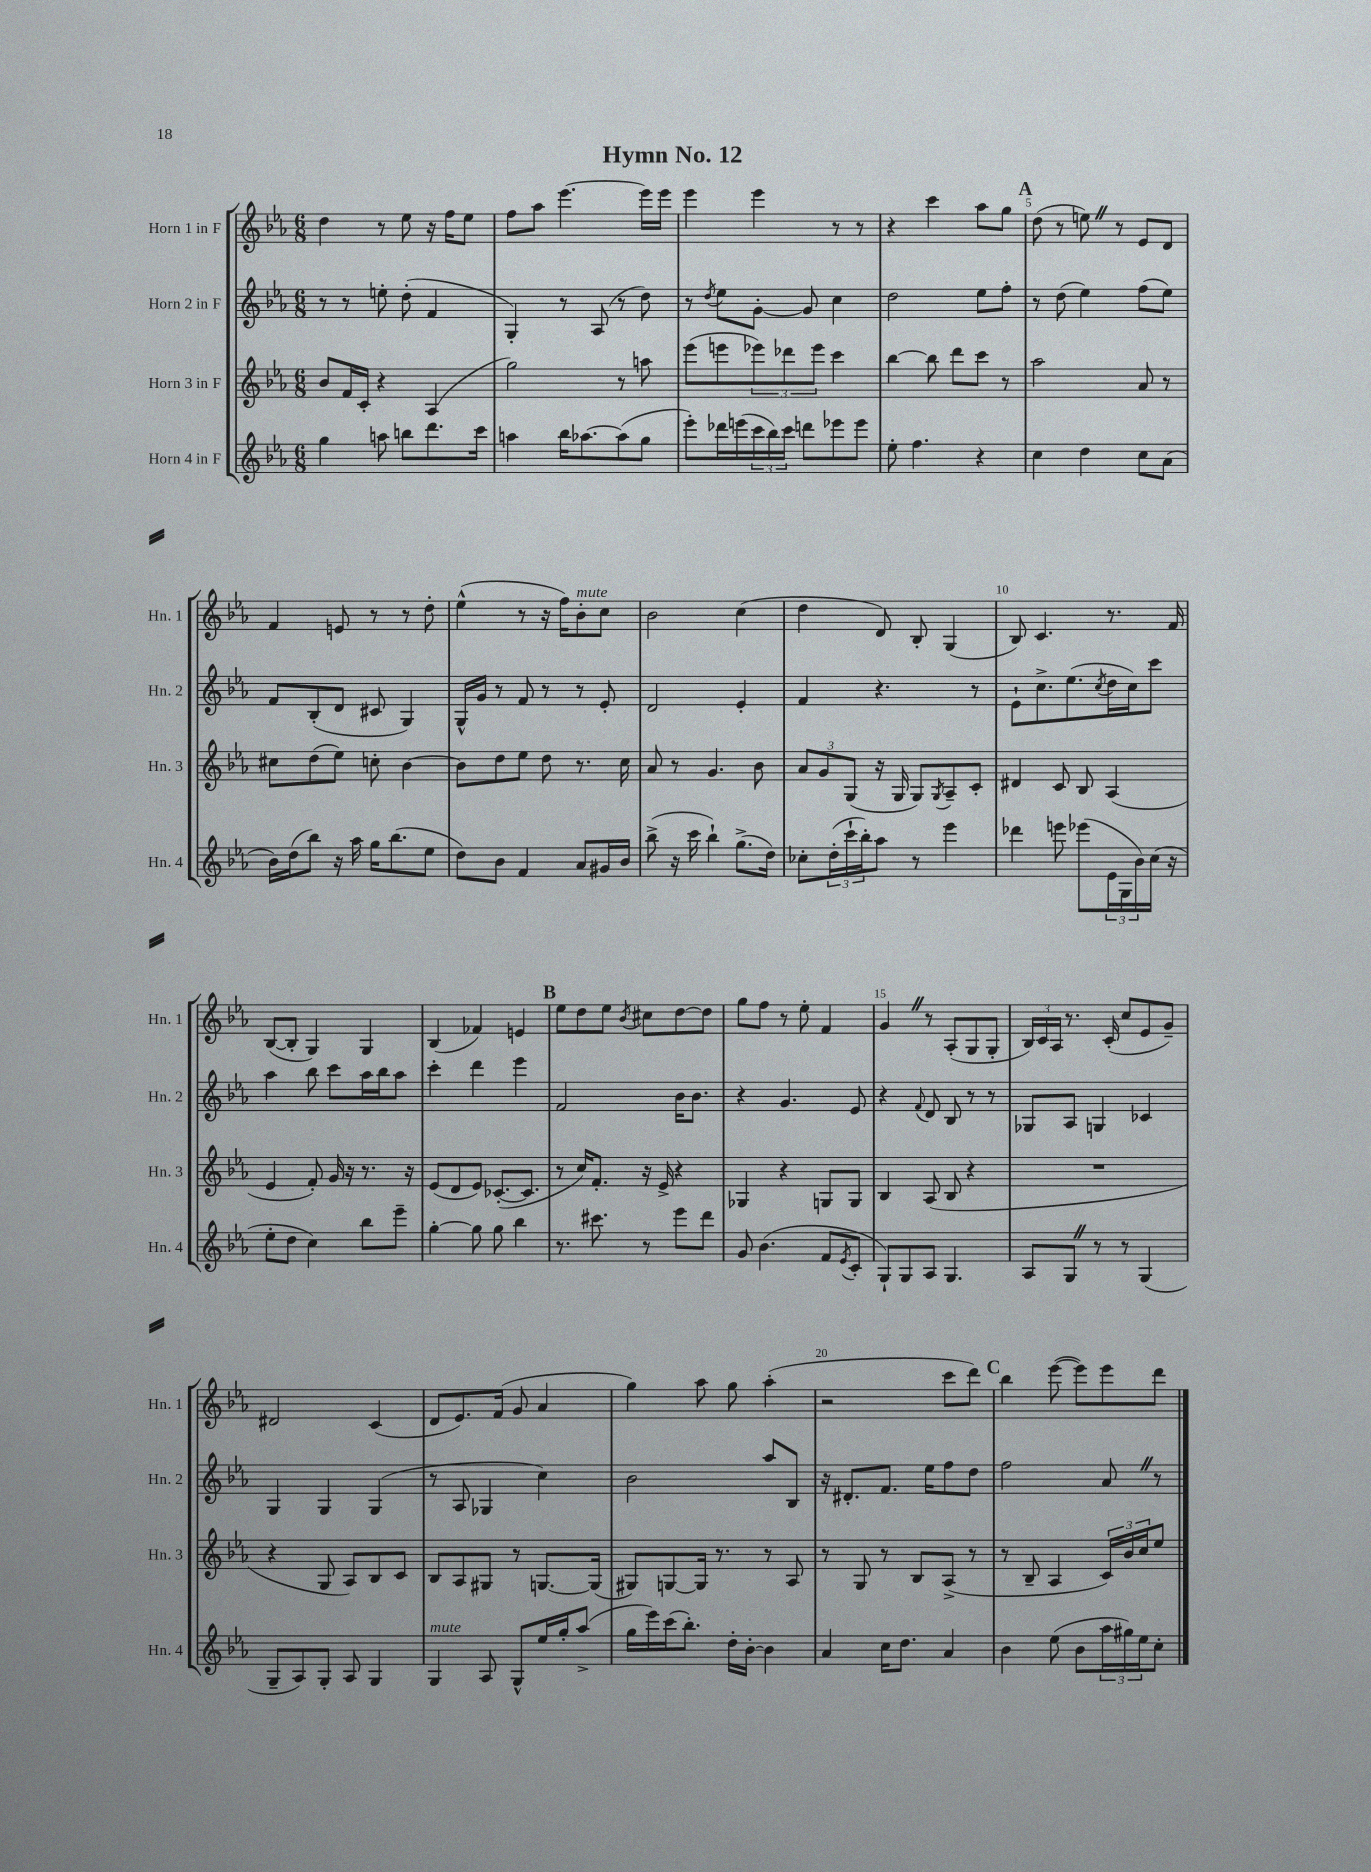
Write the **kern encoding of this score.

**kern	**kern	**kern	**kern
*part4	*part3	*part2	*part1
*staff4	*staff3	*staff2	*staff1
*I"Horn 4 in F	*I"Horn 3 in F	*I"Horn 2 in F	*I"Horn 1 in F
*I'Hn. 4	*I'Hn. 3	*I'Hn. 2	*I'Hn. 1
*clefG2	*clefG2	*clefG2	*clefG2
*k[b-e-a-]	*k[b-e-a-]	*k[b-e-a-]	*k[b-e-a-]
*M6/8	*M6/8	*M6/8	*M6/8
=1	=1	=1	=1
4gg\	8b-/L	8r	4dd\
.	16f/L	8r	.
.	16c'/JJ	.	.
8aan\	4r	8een'\	8r
8bbn\L	.	(8dd'\	8ee-\
8.ddd\	(4A-/	4f/	16r
.	.	.	16ff\KL
.	.	.	8ee-\J
16ccc\Jk	.	.	.
=2	=2	=2	=2
4aan\	2gg\)	4G'/)	8ff\L
.	.	.	8aa-\J
16bb-\KL	.	8r	[4.eee-\
[8.aa-X\	.	.	.
.	.	(8A-/	.
(8aa-\]	8r	8r	.
8gg\J	8aan\	8dd\)	16eee-\LL]
.	.	.	16eee-\JJ
=3	=3	=3	=3
8eee-'\L)	(8eee-\L	8r	4eee-\
.	.	8qdd/	.
16ddd-X\L	8eeen\	8ee-\L	.
(16eeen\	.	.	.
24ccc\	12eee-X\)	[8g'\J	4eee-\
24bb-\)	.	.	.
24ccc\JJ	12ddd-X\	.	.
8dddn\L	.	8g/]	.
.	12eee-\J	.	.
8eee-X\	4ccc\	4cc\	8r
8eee-\J	.	.	8r
=4	=4	=4	=4
8ee-'\	[4bb-\	2dd\	4r
4.ff\	.	.	.
.	8bb-\]	.	4ccc\
.	8ddd\L	.	.
4r	8ccc\J	8ee-\L	8aa-\L
.	8r	8ff'\J	8gg\J
!!LO:REH:place=s1:t=A
=5	=5	=5	=5
4cc\	2aa-\	8r	(8dd\
.	.	(8dd\	8r
4dd\	.	4ee-\)	8eenZ\)
.	.	.	8r
8cc\L	8a-/	(8ff\L	8e-/L
(8a-\J	8r	8ee-\J)	8d/J
!!LO:LB:g=z
=6	=6	=6	=6
16b-\LL)	8cc#X\L	8f/L	4f/
(16dd\J	.	.	.
8bb-\J)	(8dd\	(8B-'/	.
16r	8ee-\J)	8d/J	8en/
16aa-\	.	.	.
16gg\KL	8ccn'\	8c#X/	8r
(8.bb-\	.	.	.
.	[4b-\	4G/)	8r
8ee-\J	.	.	8dd'\
=7	=7	=7	=7
8dd\L)	8b-\L]	16G^^/LL	(4ee-^^\
.	.	16g/JJ	.
8b-\J	8dd\	8r	.
4f/	8ee-\J	8f/	8r
.	8dd\	8r	16r
.	.	.	16ff\KL)
!	!	!	!LO:TX:a:i:t=mute
8a-/L	8.r	8r	8b-'\
16g#X/L	.	8e-'/	8cc\J
16b-/JJ	16cc\	.	.
=8	=8	=8	=8
(8bb-^\	8a-/	2d/	2b-\
16r	8r	.	.
16ccc\	.	.	.
4bb-`\)	4.g/	.	.
(8.gg^\L	.	4e-'/	(4cc\
.	8b-\	.	.
16dd\Jk)	.	.	.
=9	=9	=9	=9
8cc-X'\L	12a-/L	4f/	4dd\
.	12g/	.	.
(24dd'\L	.	.	.
24ccc`\	(12G/J	.	.
24bb-'\J)	.	.	.
8aa-\J	16r	4.r	8d/)
.	16G/	.	.
8r	8G/L)	.	8B-'/
.	8qG/	.	.
4eee-\	8A-~/	.	(4G/
.	8c'/J	8r	.
=10	=10	=10	=10
4ddd-X\	4d#X/	8e-`\L	8B-/)
.	.	8.cc^\	4.c/
8eeen\	8c/	.	.
.	.	(8.ee-\	.
(8eee-X\L	8B-/	.	.
.	.	8qcc/	.
24e-\L	(4A-/	16dd\L	8.r
24G\	.	.	.
.	.	16cc\J)	.
24b-\)	.	.	.
(16cc\JJ	.	8ccc\J	.
16r	.	.	16f/
!!LO:LB:g=z
=11	=11	=11	=11
8ee-'\L	4e-/	4aa-\	([8B-/L
8dd\J	.	.	8B-'/J]
4cc\)	8f'/)	8bb-\	4G/)
.	16g/	8ccc\L	.
.	16r	.	.
8bb-\L	8.r	16aa-\L	4G/
.	.	16bb-\J	.
8eee-~\J	.	8aa-\J	.
.	16r	.	.
=12	=12	=12	=12
[4gg'\	(8e-/L	4ccc'\	(4B-/
.	8d/	.	.
8gg\]	8e-/J)	4ddd\	4f-X/)
8gg\	([8.c-X'/L	.	.
4bb-\	.	4eee-\	4en/
.	8.c-/J]	.	.
!!LO:REH:place=s1:t=B
=13	=13	=13	=13
8.r	8r	2f/	8ee-\L
.	16cc/KL)	.	8dd\
8.ccc#X\	8.f'/J	.	.
.	.	.	8ee-\J
.	.	.	8qb-/
8r	16r	.	8cc#X\L
.	16e-^/	.	.
8eee-\L	4r	16b-\KL	[8dd\
.	.	8.b-\J	.
8ddd\J	.	.	8dd\J]
=14	=14	=14	=14
8g/	4G-X/	4r	8gg\L
(4.b-\	.	.	8ff\J
.	4r	4.g/	8r
.	.	.	8ee-'\
8f/L	8Gn/L	.	4f/
8qe-/	.	.	.
8c'/J	8G/J	8e-/	.
=15	=15	=15	=15
8G`/L)	4B-/	4r	4gZ/
8G/	.	.	.
.	.	8qqf/	.
8A-/J	(8A-/	8d/	8r
4.G/	8B-/	8B-/	(8A-'/L
.	4r	8r	8G/
.	.	8r	8G'/J
=16	=16	=16	=16
8A-/L	2.r	8G-X/L	24B-/LL)
.	.	.	24c/
.	.	.	24A-/JJ
8GZ/J	.	8A-/J	8.r
8r	.	4Gn/	.
.	.	.	(16c'/
8r	.	.	8cc/L
(4G/	.	4c-X/	8e-/
.	.	.	8g~/J)
!!LO:LB:g=z
=17	=17	=17	=17
8G~/L	4r	4G/	2d#X/
8A-/)	.	.	.
8G'/J	8G/	4G/	.
8A-/	8A-/L)	.	.
4G/	8B-/	(4G/	(4c/
.	8c/J	.	.
=18	=18	=18	=18
!LO:TX:a:i:t=mute	!	!	!
4G/	8B-/L	8r	8d/L
.	8A-/	8A-/	8.e-/)
8A-/	8G#X/J	4G-X/	.
.	.	.	(16f/Jk
8G^^/L	8r	.	8g/
16ee-/L	[8.Gn/L	4cc\)	4a-/
16gg'/J	.	.	.
(8aa-^/J	.	.	.
.	(16G/Jk]	.	.
=19	=19	=19	=19
16gg\LL	8G#X/L)	2b-\	4gg\)
16eee-\)	.	.	.
(16ccc\J	[8Gn/	.	.
8.bb-'\J)	.	.	.
.	16G/Jk]	.	8aa-\
.	8.r	.	.
16dd'\LL	.	.	8gg\
[16b-'\JJ	.	.	.
4b-\]	8r	8aa-/L	(4aa-'\
.	8A-/	8B-/J	.
=20	=20	=20	=20
4a-/	8r	16r	2r
.	.	8.d#X'/L	.
.	8G/	.	.
16cc\KL	8r	8.f/J	.
8.dd\J	.	.	.
.	8B-/L	.	.
.	.	16ee-\KL	.
4a-/	(8A-^/J	8ff\	8ccc\L
.	8r	8dd\J	8ddd\J)
!!LO:REH:place=s1:t=C
=21	=21	=21	=21
4b-\	8r	2ff\	4bb-\
.	8B-~/	.	.
(8ee-\	4A-/	.	([8eee-\
8b-\L	.	.	8eee-\L])
24aa-\L	24c/LL)	8a-Z/	8eee-\
24gg#X\)	24b-/	.	.
24ee-\J	24cc/J	.	.
8cc'\J	8ee-/J	8r	8ddd\J
==	==	==	==
*-	*-	*-	*-
